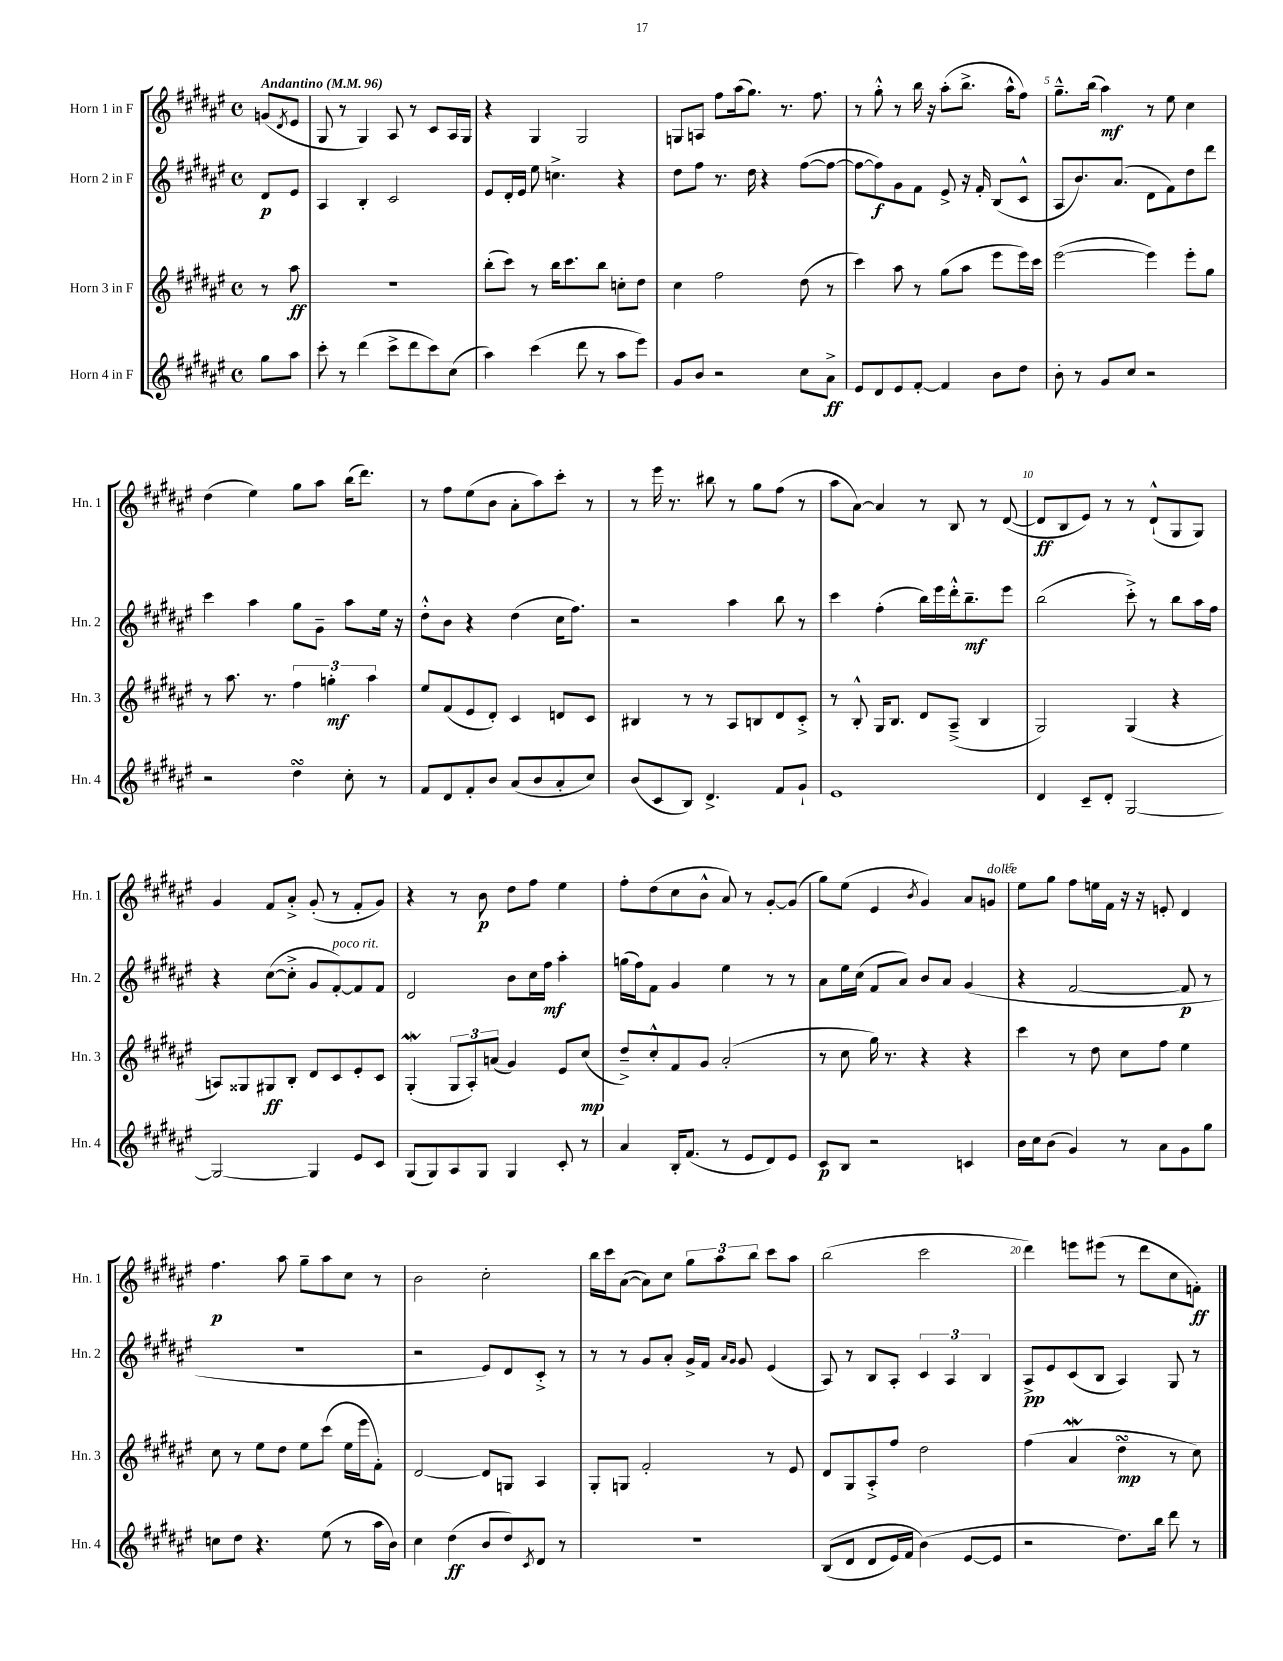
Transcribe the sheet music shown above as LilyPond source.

<<
\new StaffGroup <<
\new Staff = "s0" \with { instrumentName = "Horn 1 in F" shortInstrumentName = "Hn. 1" } {
    \clef treble \key fis \major \defaultTimeSignature \time 4/4 \partial 4 \tempo "Andantino" 4 = 96
    g'8( \acciaccatura { dis'8 } eis'8 |
    gis8 r8 gis4) ais8 r8 cis'8 ais16 gis16 |
    r4 gis4 gis2 |
    g8 a8 fis''8 ais''16( gis''8.) r8. fis''8. |
    r8 gis''8-.-^ r8 b''16 r16 ais''8-.( b''8.-> ais''16-^ fis''8) |
    gis''8.---^ b''16( ais''4\mf) r8 eis''8 cis''4 |
    dis''4( eis''4) gis''8 ais''8 b''16( dis'''8.) |
    r8 fis''8 eis''8( b'8 ais'8-. ais''8) cis'''8-. r8 |
    r8 eis'''16 r8. bis''8 r8 gis''8 fis''8( r8 |
    ais''8 ais'8~) ais'4 r8 b8 r8 dis'8~( |
    dis'8\ff b8 eis'8) r8 r8 dis'8-!-^( gis8 gis8) |
    gis'4 fis'8 ais'8-.-> gis'8-.( r8 fis'8-. gis'8) |
    r4 r8 b'8\p dis''8 fis''8 eis''4 |
    fis''8-. dis''8( cis''8 b'8-^ ais'8) r8 gis'8~-. gis'8( |
    gis''8) eis''8( eis'4 \acciaccatura { b'8 } gis'4) ais'8 g'8^\markup { \italic "dolce" } |
    eis''8 gis''8 fis''8 e''16 fis'16 r16 r16 e'8-. dis'4 |
    fis''4.\p ais''8 gis''8-- ais''8 cis''8 r8 |
    b'2 cis''2-. |
    b''16 cis'''16 ais'8~( ais'8) cis''8 \tuplet 3/2 { gis''8 ais''8 b''8 } cis'''8 ais''8 |
    b''2( cis'''2 |
    dis'''4) e'''8 eis'''8( r8 dis'''8 cis''8 f'8-.\ff) \bar "|." |
}
\new Staff = "s1" \with { instrumentName = "Horn 2 in F" shortInstrumentName = "Hn. 2" } {
    \clef treble \key fis \major \defaultTimeSignature \time 4/4 \partial 4
    dis'8\p eis'8 |
    ais4 b4-. cis'2 |
    eis'8 dis'16-. eis'16 eis''8 c''4.-> r4 |
    dis''8 fis''8 r8. dis''16 r4 fis''8~( fis''8~ |
    fis''8~ fis''8\f) gis'8 fis'8 eis'8-> r16 fis'16-. b8( cis'8-^ |
    ais8 b'8.) ais'8.( dis'8 fis'8) dis''8 dis'''8 |
    cis'''4 ais''4 gis''8 gis'8-- ais''8 eis''16 r16 |
    dis''8-.-^ b'8 r4 dis''4( cis''16 fis''8.) |
    r2 ais''4 b''8 r8 |
    cis'''4 fis''4-.( b''16) eis'''16 dis'''16-.-^ b''8.--\mf eis'''8 |
    b''2( cis'''8-.->) r8 b''8 ais''16 fis''16 |
    r4 cis''8~( cis''8-.-> gis'8 fis'8~-.^\markup { \italic "poco rit." }) fis'8 fis'8 |
    dis'2 b'8 cis''16 fis''16\mf ais''4-. |
    g''16( fis''16) fis'8 gis'4 eis''4 r8 r8 |
    ais'8 eis''16 cis''16( fis'8 ais'8) b'8 ais'8 gis'4( |
    r4 fis'2~ fis'8\p r8 |
    R1 |
    r2 eis'8) dis'8 cis'8-.-> r8 |
    r8 r8 gis'8 ais'8-. gis'16-> fis'16 \grace { ais'16 gis'16 } gis'8 eis'4( |
    ais8) r8 b8 ais8-. \tuplet 3/2 { cis'4 ais4 b4 } |
    ais8->\pp eis'8 cis'8( b8 ais4) gis8 r8 \bar "|." |
}
\new Staff = "s2" \with { instrumentName = "Horn 3 in F" shortInstrumentName = "Hn. 3" } {
    \clef treble \key fis \major \defaultTimeSignature \time 4/4 \partial 4
    r8 ais''8\ff |
    R1 |
    b''8-.( cis'''8) r8 b''16 cis'''8. b''8 c''8-. dis''8 |
    cis''4 fis''2 dis''8( r8 |
    cis'''4) ais''8 r8 gis''8( ais''8 eis'''8 eis'''16) cis'''16 |
    eis'''2~( eis'''4) eis'''8-. gis''8 |
    r8 ais''8. r8. \tuplet 3/2 { fis''4 g''4-.\mf ais''4 } |
    eis''8 fis'8( eis'8 dis'8-.) cis'4 d'8 cis'8 |
    bis4 r8 r8 ais8 b8 dis'8 cis'8-.-> |
    r8 b8-.-^ gis16 b8. dis'8 ais8--->( b4 |
    gis2) gis4( r4 |
    a8) gisis8 gis8\ff b8-. dis'8 cis'8 eis'8-. cis'8 |
    gis4-.\mordent( \tuplet 3/2 { gis8 ais8-.) a'8( } gis'4) eis'8 cis''8\mp( |
    dis''8--->) cis''8-.-^ fis'8 gis'8 ais'2-.( |
    r8 cis''8 gis''16) r8. r4 r4 |
    cis'''4 r8 dis''8 cis''8 fis''8 eis''4 |
    cis''8 r8 eis''8 dis''8 eis''8 cis'''8( eis''16 eis'''16 fis'8-.) |
    dis'2~ dis'8 g8 ais4 |
    gis8-. g8 fis'2-. r8 eis'8 |
    dis'8 gis8 ais8-.-> fis''8 dis''2 |
    fis''4( ais'4\mordent dis''4\turn\mp r8 cis''8) \bar "|." |
}
\new Staff = "s3" \with { instrumentName = "Horn 4 in F" shortInstrumentName = "Hn. 4" } {
    \clef treble \key fis \major \defaultTimeSignature \time 4/4 \partial 4
    gis''8 ais''8 |
    cis'''8-. r8 dis'''4( cis'''8-> dis'''8 cis'''8) cis''8( |
    ais''4) cis'''4( dis'''8 r8 ais''8 eis'''8) |
    gis'8 b'8 r2 cis''8 ais'8->\ff |
    eis'8 dis'8 eis'8 fis'8~-. fis'4 b'8 dis''8 |
    b'8-. r8 gis'8 cis''8 r2 |
    r2 dis''4\turn cis''8-. r8 |
    fis'8 dis'8 fis'8-. b'8 ais'8( b'8 ais'8-. cis''8) |
    b'8( cis'8 b8) dis'4.-> fis'8 gis'8-! |
    eis'1 |
    dis'4 cis'8-- dis'8-. gis2~ |
    gis2~ gis4 eis'8 cis'8 |
    gis8( gis8) ais8 gis8 gis4 cis'8-. r8 |
    ais'4 b16-. fis'8.( r8 eis'8 dis'8) eis'8 |
    cis'8\p b8 r2 c'4 |
    b'16 cis''16 b'8( gis'4) r8 ais'8 gis'8 gis''8 |
    c''8 dis''8 r4. eis''8( r8 ais''16 b'16) |
    cis''4 dis''4\ff( b'8 dis''8) \acciaccatura { cis'8 } dis'8 r8 |
    R1 |
    b8(\( dis'8 dis'8 eis'16) fis'16 b'4(\) eis'8~ eis'8 |
    r2 dis''8.) b''16 dis'''8 r8 \bar "|." |
}
>>
>>
\layout { \context { \Score \override BarNumber.break-visibility = ##(#f #t #t) barNumberVisibility = #(every-nth-bar-number-visible 5) } }
